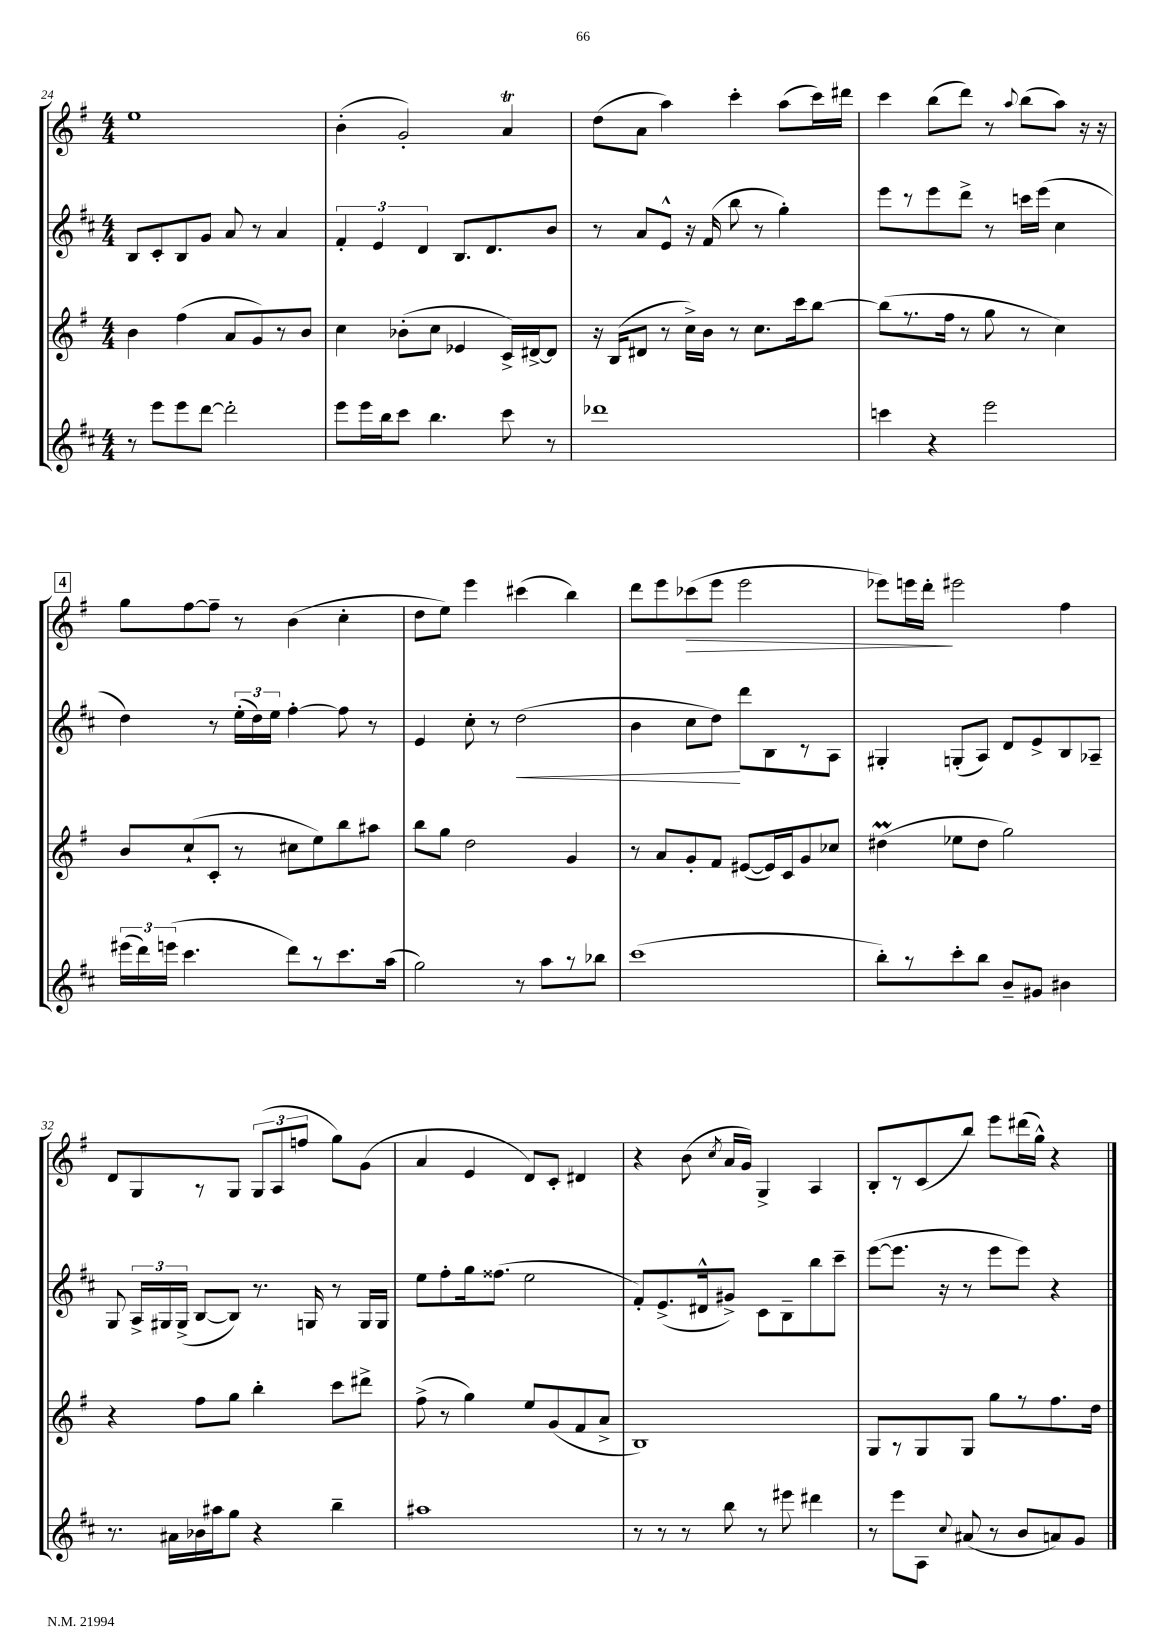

**kern	**kern	**kern	**dynam	**kern	**dynam
*part4	*part3	*part2	*part2	*part1	*part1
*staff4	*staff3	*staff2	*staff2	*staff1	*staff1
*clefG2	*clefG2	*clefG2	*	*clefG2	*
*k[f#c#]	*k[f#]	*k[f#c#]	*	*k[f#]	*
*M4/4	*M4/4	*M4/4	*	*M4/4	*
=24	=24	=24	=24	=24	=24
8r	4b\	8B/L	.	1ee	.
8eee\L	.	8c#'/	.	.	.
8eee\	(4ff#\	8B/	.	.	.
[8ddd\J	.	8g/J	.	.	.
2ddd'\]	8a/L	8a/	.	.	.
.	8g/)	8r	.	.	.
.	8r	4a/	.	.	.
.	8b/J	.	.	.	.
=25	=25	=25	=25	=25	=25
8eee\L	4cc\	6f#'/	.	(4b'\	.
16eee\L	.	.	.	.	.
.	.	6e/	.	.	.
16bb\J	.	.	.	.	.
8ccc#\J	(8b-X'\L	.	.	2g'/)	.
.	.	6d/	.	.	.
4.bb\	8cc\J	.	.	.	.
.	4e-X/	8.B/L	.	.	.
.	.	8.d/	.	.	.
8ccc#\	16c^/LL)	.	.	4aT/	.
.	[16d#X^/J	.	.	.	.
8r	8d#/J]	8b/J	.	.	.
=26	=26	=26	=26	=26	=26
1ddd-X	16r	8r	.	(8dd\L	.
.	(16B/KL	.	.	.	.
.	8d#X/J	8a/L	.	8a\J	.
.	8r	8e^^/J	.	4aa\)	.
.	16cc^\LL)	16r	.	.	.
.	16b\JJ	(16f#/	.	.	.
.	8r	8bb\	.	4ccc'\	.
.	8.cc\L	8r	.	.	.
.	.	4gg'\)	.	(8aa\L	.
.	16ccc\k	.	.	.	.
.	[8bb\J	.	.	16ccc\L)	.
.	.	.	.	16ddd#X\JJ	.
=27	=27	=27	=27	=27	=27
4cccn\	(8bb\L]	8eee\L	.	4ccc\	.
.	8.r	8r	.	.	.
4r	.	8eee\	.	(8bb\L	.
.	16ff#\Jk	.	.	.	.
.	8r	8ddd^\J	.	8ddd\J)	.
2eee\	8gg\	8r	.	8r	.
.	.	.	.	8qqaa/	.
.	8r	16cccn\LL	.	(8bb\L	.
.	.	(16eee\JJ	.	.	.
.	4cc\)	4cc#\	.	8aa\J)	.
.	.	.	.	16r	.
.	.	.	.	16r	.
!!LO:LB:g=z
!!LO:REH:place=s1:t=4
=28	=28	=28	=28	=28	=28
(24eee#X\LL	8b/L	4dd\)	.	8gg\L	.
24ddd\)	.	.	.	.	.
(24eeen\JJ	.	.	.	.	.
4.ccc#\	(8cc`/	.	.	[8ff#\	.
.	8c'/J	8r	.	8ff#~\J]	.
.	8r	(24ee'\LL	.	8r	.
.	.	24dd\)	.	.	.
.	.	24ee\JJ	.	.	.
8ddd\L)	8cc#X\L	[4ff#'\	.	(4b\	.
8r	8ee\)	.	.	.	.
8.ccc#\	8bb\	8ff#\]	.	4cc'\	.
.	8aa#X\J	8r	.	.	.
(16aa\Jk	.	.	.	.	.
=29	=29	=29	=29	=29	=29
2gg\)	8bb\L	4e/	.	8dd\L	.
.	8gg\J	.	.	8ee\J)	.
.	2dd\	8cc#'\	.	4eee\	.
.	.	8r	.	.	.
!	!	!	!LO:HP:b	!	!
8r	.	(2dd\	<	(4ccc#X\	.
8aa\L	.	.	.	.	.
8r	4g/	.	.	4bb\)	.
8bb-X\J	.	.	.	.	.
=30	=30	=30	=30	=30	=30
(1ccc#	8r	4b\	.	8ddd\L	.
.	8a/L	.	.	8eee\	.
!	!	!	!	!	!LO:HP:b
.	8g'/	8cc#\L	.	(8ccc-X\	>
.	8f#/J	8dd\J)	.	8eee\J	.
.	([8e#X/L	8ddd\L	[	2eee\	.
.	16e#/L])	8B\	.	.	.
.	16c/J	.	.	.	.
.	8g/	8r	.	.	.
.	8cc-X/J	8A\J	.	.	.
=31	=31	=31	=31	=31	=31
8bb'\L)	(4dd#Xm\	4G#X'/	.	8eee-X\L)	.
8r	.	.	.	16eeen\L	.
.	.	.	.	16ddd'\JJ	.
8ccc#'\	8ee-X\L	(8Gn'/L	.	2eee#X\	]
8bb\J	8dd#\J	8A/J)	.	.	.
8b~/L	2gg\)	8d/L	.	.	.
8g#X/J	.	8e^/	.	.	.
4b#X\	.	8B/	.	4ff#\	.
.	.	8A-X~/J	.	.	.
!!LO:LB:g=z
=32	=32	=32	=32	=32	=32
8.r	4r	8G/	.	8d/L	.
.	.	24A^/LL	.	8G/	.
.	.	24G#X/	.	.	.
16a#X\LL	.	.	.	.	.
.	.	(24G#^/JJ	.	.	.
16b-X\	8ff#\L	[8B/L	.	8r	.
16aa#X\J	.	.	.	.	.
8gg\J	8gg\J	8B/J])	.	8G/J	.
4r	4bb'\	8.r	.	(12G/L	.
.	.	.	.	12A/	.
.	.	.	.	12ffn/J	.
.	.	16Gn/	.	.	.
4bb~\	8ccc\L	8r	.	8gg\L)	.
.	8ddd#X^\J	16G/LL	.	(8g\J	.
.	.	16G/JJ	.	.	.
=33	=33	=33	=33	=33	=33
1aa#X	(8ff#^\	8ee\L	.	4a/	.
.	8r	8ff#'\	.	.	.
.	4gg\)	16gg\k	.	4e/	.
.	.	(8.ff##X\J	.	.	.
.	8ee/L	2ee\	.	8d/L)	.
.	(8g/	.	.	8c'/J	.
.	8f#/	.	.	4d#X/	.
.	8a^/J	.	.	.	.
=34	=34	=34	=34	=34	=34
8r	1B)	8f#'/L)	.	4r	.
8r	.	(8.e^/	.	.	.
8r	.	.	.	(8b\	.
.	.	16d#X^^/k	.	.	.
.	.	.	.	8qcc/	.
8bb\	.	8g#X^/J)	.	16a/LL	.
.	.	.	.	16g/JJ)	.
8r	.	8c#\L	.	4G^/	.
8eee#X\	.	8B~\	.	.	.
4ddd#X\	.	8bb\	.	4A/	.
.	.	8ccc#~\J	.	.	.
=35	=35	=35	=35	=35	=35
8r	8G/L	([8eee\L	.	8B'/L	.
8eee\L	8r	8.eee\J]	.	8r	.
8A\J	8G/	.	.	(8c/	.
.	.	16r	.	.	.
8qqcc#/	.	.	.	.	.
(8a#X/	8G/J	8r	.	8bb/J)	.
8r	8gg\L	8eee\L	.	8eee\L	.
8b/L	8r	8eee\J)	.	(16ddd#X\L	.
.	.	.	.	16gg^^\JJ)	.
8an/)	8.ff#\	4r	.	4r	.
8g/J	.	.	.	.	.
.	16dd\Jk	.	.	.	.
==	==	==	==	==	==
*-	*-	*-	*-	*-	*-
